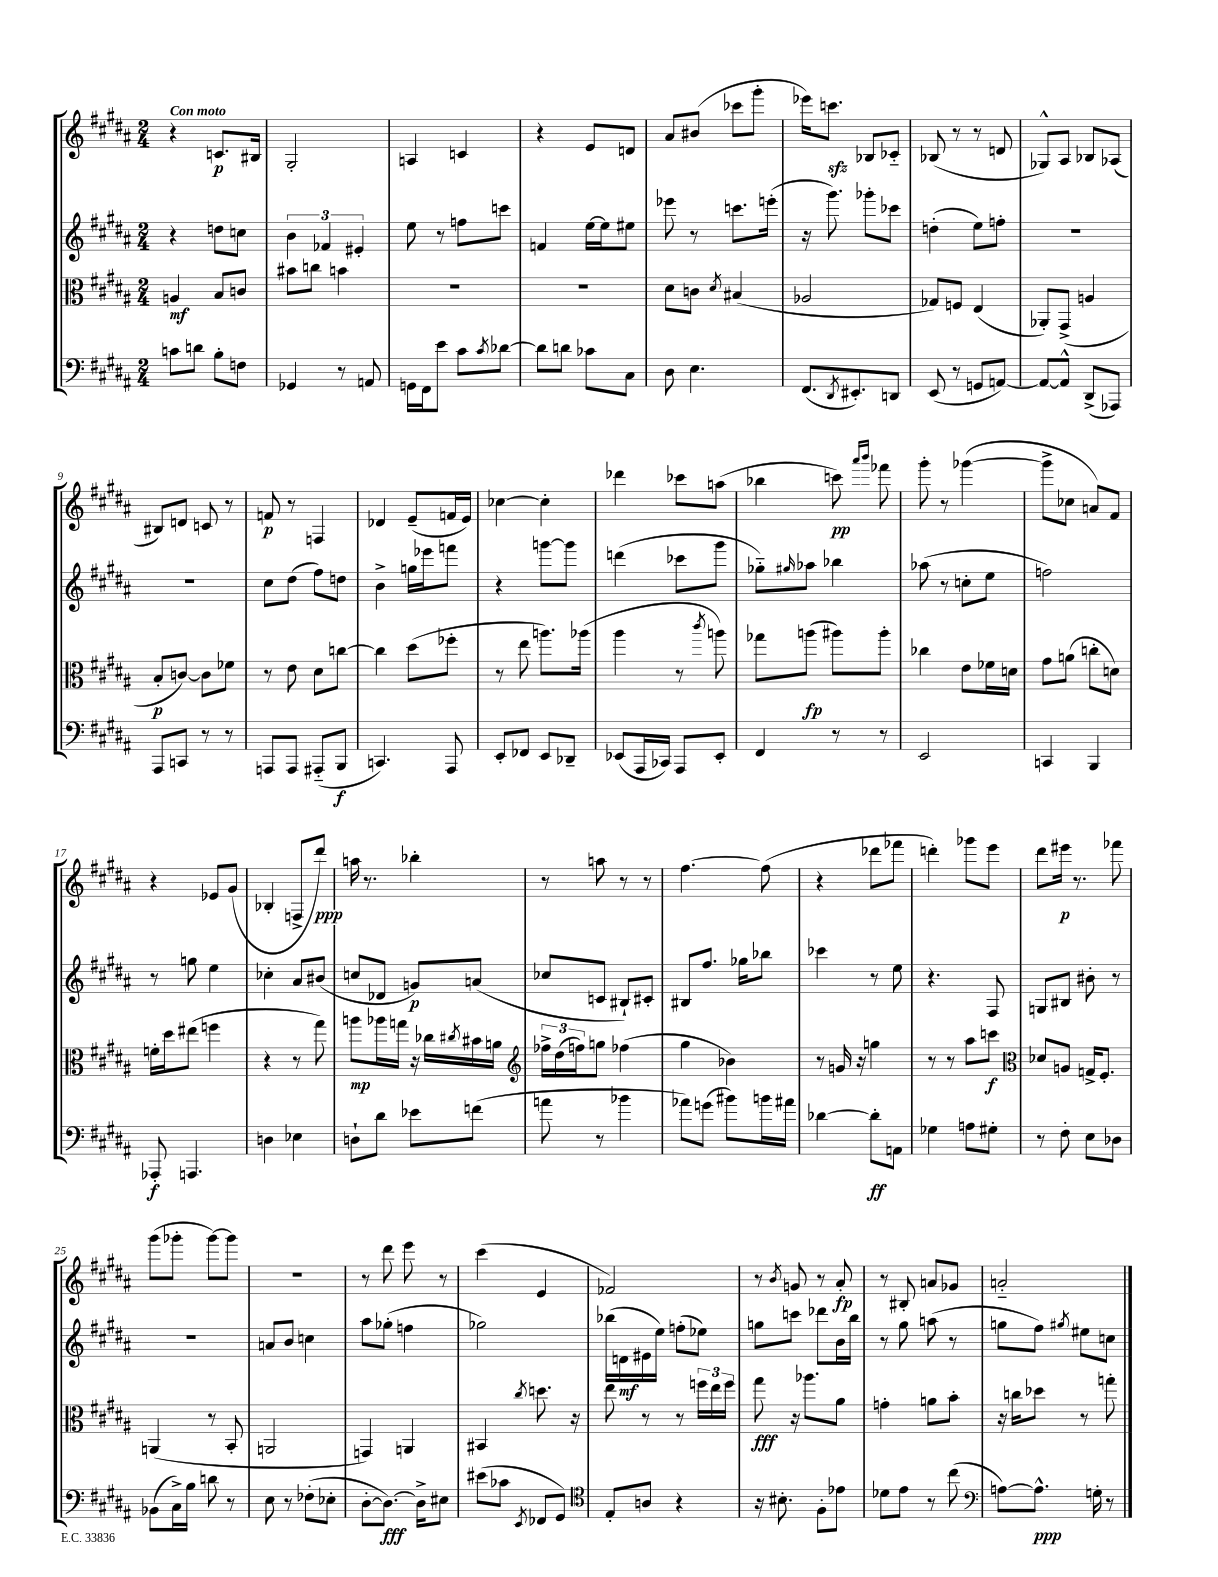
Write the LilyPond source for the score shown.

<<
\new StaffGroup <<
\new Staff = "s0" {
    \clef treble \key b \major \numericTimeSignature \time 2/4 \tempo "Con moto"
    r4 c'8.\p bis16 |
    gis2-. |
    a4 c'4 |
    r4 e'8 d'8 |
    ais'8 bis'8( ces'''8 gis'''8-. |
    ees'''16) c'''8.\sfz bes8 ces'8-_ |
    bes8( r8 r8 d'8 |
    ges8-^) ais8 bes8 aes8( |
    bis8) d'8 c'8 r8 |
    f'8\p r8 f4 |
    des'4 e'8--( f'16 e'16) |
    ces''4~ ces''4-. |
    des'''4 ces'''8 a''8( |
    bes''4 c'''8\pp) \grace { ais'''16 b'''16 } fes'''8 |
    gis'''8-. r8 ges'''4~( |
    ges'''8-> ces''8 a'8) fis'8 |
    r4 ees'8 gis'8( |
    bes4-. f8-> dis'''8\ppp) |
    a''16 r8. bes''4-. |
    r8 a''8 r8 r8 |
    fis''4.~ fis''8( |
    r4 des'''8 fes'''8 |
    d'''4-.) ges'''8 e'''8 |
    dis'''8 eis'''16\p r8. fes'''8 |
    gis'''8( ges'''8-. ges'''8~) ges'''8 |
    R2 |
    r8 dis'''8 e'''8 r8 |
    cis'''4( e'4 |
    fes'2) |
    r8 \acciaccatura { b'8 } g'8 r8 ais'8-.\fp |
    r8 bis8-. a'8 ges'8 |
    a'2-_ \bar "|." |
}
\new Staff = "s1" {
    \clef treble \key b \major \numericTimeSignature \time 2/4
    r4 d''8 c''8 |
    \tuplet 3/2 { b'4 fes'4 eis'4-. } |
    e''8 r8 f''8 c'''8 |
    f'4 e''16~ e''16 eis''8 |
    ees'''8 r8 c'''8. e'''16-.( |
    r16 gis'''8.) ges'''8-. ces'''8 |
    d''4-.( e''8) f''8-. |
    r2 |
    R2 |
    cis''8 dis''8( fis''8) d''8 |
    b'4-> g''16 ees'''16 f'''8 |
    r4 g'''8~ g'''8 |
    d'''4( ces'''8 gis'''8 |
    ges''8-_) \grace { gis''16 } aes''8 bes''4 |
    aes''8( r8 c''8-. e''8 |
    f''2) |
    r8 g''8 e''4 |
    ces''4-. ais'8 bis'8( |
    c''8 des'8 g'8\p) a'8( |
    ces''8 c'8 bis8-!) cis'8-. |
    bis8 fis''8. ges''16 bes''8 |
    ces'''4 r8 e''8 |
    r4. fis8 |
    g8 bis8 bis'8-. r8 |
    r2 |
    a'8 b'8 c''4 |
    ais''8 ges''8-.( f''4 |
    ges''2) |
    bes''16( d'16\mf eis'16 e''16) f''8-.( ees''8) |
    g''8 c'''8 des'''8 b'16 b''16 |
    r8 gis''8 a''8( r8 |
    g''8 fis''8) \acciaccatura { gis''8 } eis''8 c''8 \bar "|." |
}
\new Staff = "s2" {
    \clef alto \key b \major \numericTimeSignature \time 2/4
    a4\mf b8 c'8 |
    bis'8 c''8 b'4 |
    R2 |
    R2 |
    dis'8 c'8 \acciaccatura { dis'8 } bis4( |
    aes2 |
    ges8) f8 e4( |
    aes,8-.) gis,8->( a4 |
    b8-.\p c'8~) c'8 fes'8 |
    r8 e'8 dis'8 c''8~ |
    c''4 dis''8( fes''8-. |
    r8 e''8 a''8.) aes''16( |
    ais''4 r8 \acciaccatura { cis'''8 } a''8) |
    ges''8 a''8\fp( ais''8) ais''8-. |
    ces''4 e'8 fes'16 d'16 |
    gis'8 a'8( c''8-. d'8) |
    f'16-. dis''16 eis''8( f''4 |
    r4 r8 gis''8) |
    a''8\mp aes''16 g''16 r16 ces''16 \acciaccatura { cis''8 } bis'16 a'16 |
    \clef treble \tuplet 3/2 { fes''16-> dis''16( f''16) } g''8 fes''4( |
    gis''4 bes'4) |
    r8 g'16 r16 g''4 |
    r8 r8 ais''8 c'''8\f |
    \clef alto des'8 a8 g16-> fis8.-. |
    a,4( r8 b,8-. |
    a,2 |
    g,4) a,4 |
    bis,4 \acciaccatura { cis''8 } d''8. r16 |
    e''8 r8 r8 \tuplet 3/2 { f''16 e''16 f''16 } |
    gis''8\fff r16 aes''8. ais'8 |
    g'4-. a'8 b'8-. |
    r16 c''16 des''8 r8 g''8-. \bar "|." |
}
\new Staff = "s3" {
    \clef bass \key b \major \numericTimeSignature \time 2/4
    c'8 d'8 b8-. f8 |
    ges,4 r8 a,8 |
    g,16 fis,16 e'8 cis'8 \acciaccatura { cis'8 } des'8~ |
    des'8 d'8 ces'8 cis8 |
    dis8 e4. |
    fis,8.( \acciaccatura { dis,8 } eis,8.-.) d,8 |
    e,8( r8 g,8 a,8~) |
    a,8~ a,8-^ dis,8->( aes,,8) |
    ais,,8 c,8 r8 r8 |
    a,,8 a,,8 ais,,8-_( b,,8\f |
    c,4.) ais,,8 |
    e,8-. fes,8 e,8 des,8-- |
    ees,8( ais,,16 ces,16) ais,,8 ees,8-. |
    fis,4 r8 r8 |
    e,2 |
    c,4 b,,4 |
    aes,,8-.\f a,,4. |
    d4 ees4 |
    d8-! dis'8 ees'8 f'8( |
    a'8 r8 bes'4 |
    aes'8) g'8( bis'8) b'16 ais'16 |
    des'4~ des'8-.\ff a,8 |
    ges4 a8 gis8-. |
    r8 fis8-. e8 des8 |
    bes,8( cis16->) b16 d'8 r8 |
    e8 r8 fes8-.( ees8-. |
    dis8~-. dis8.~\fff) dis16-> eis8 |
    eis'8( ces'8 \acciaccatura { e,8 } fes,8 gis,8) |
    \clef tenor e8-. a8 r4 |
    r16 bis8.-. fis8-. ees'8 |
    des'8 e'8 r8 cis''8( |
    \clef bass a8~) a8.-^\ppp g16-. r8 \bar "|." |
}
>>
>>
